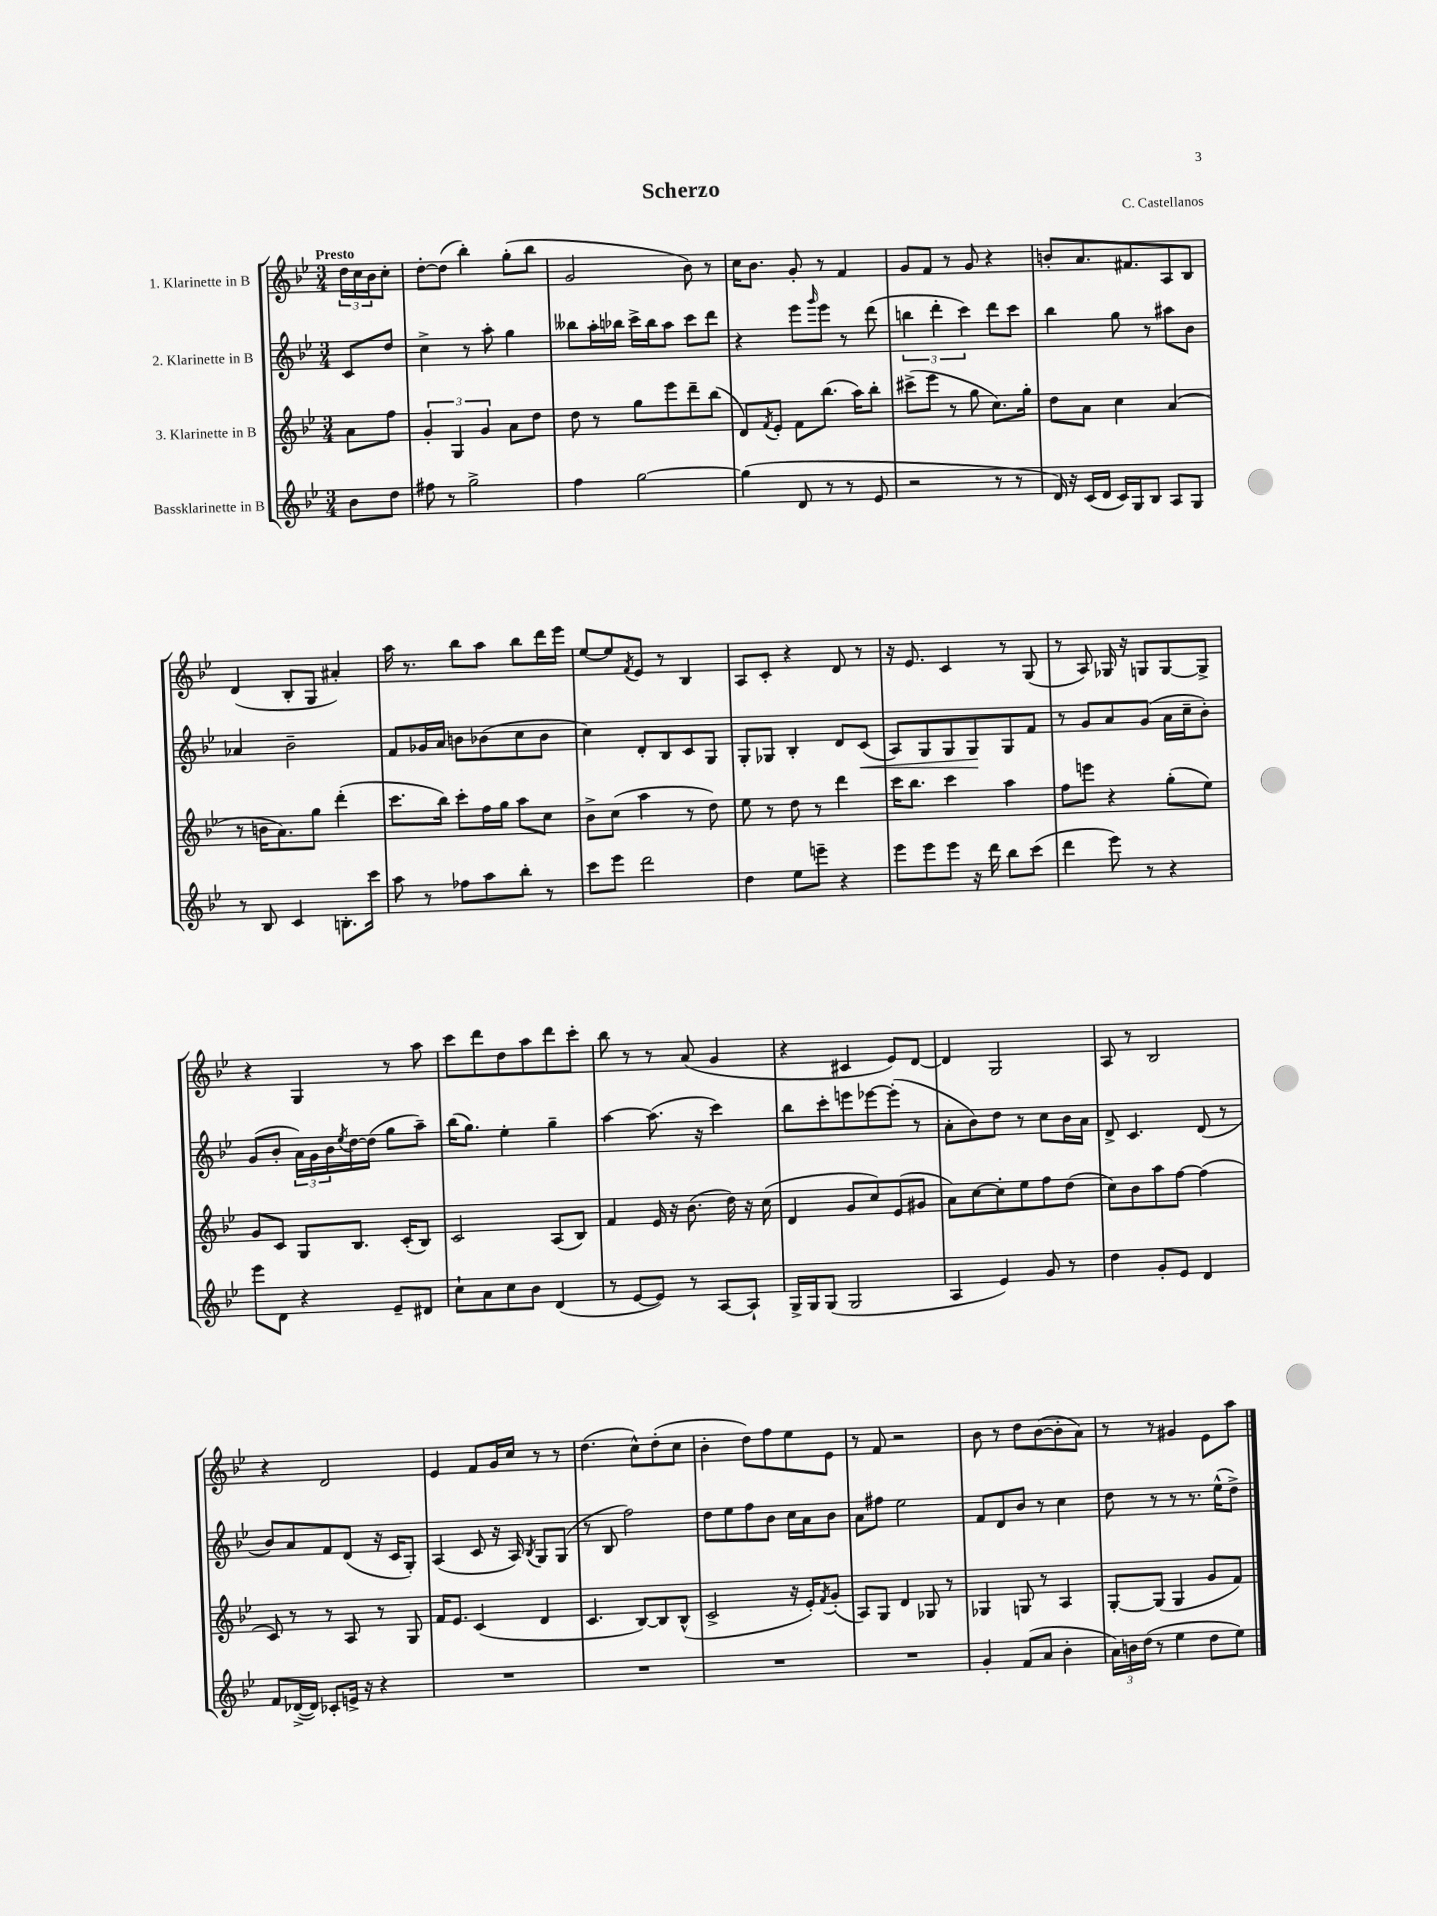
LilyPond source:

\header { title = "Scherzo" composer = "C. Castellanos" }
<<
\new StaffGroup <<
\new Staff = "s0" \with { instrumentName = "1. Klarinette in B" } {
    \clef treble \key bes \major \numericTimeSignature \time 3/4 \partial 4 \tempo "Presto"
    \tuplet 3/2 { d''16 c''16 bes'16 } c''8-. |
    d''8~-. d''8( bes''4-.) g''8-.( bes''8 |
    g'2 bes'8) r8 |
    c''16 bes'8. g'8-. r8 f'4 |
    g'8 f'8 r8 g'8 r4 |
    b'8-. a'8. fis'8. a8 bes8 |
    d'4( bes8-. g8 ais'4-.) |
    a''16 r8. bes''8 a''8 bes''8 d'''16 ees'''16 |
    ees''8~ ees''8 \acciaccatura { f'8 } ees'8 r8 bes4 |
    a8 c'8-. r4 d'8 r8 |
    r16 ees'8. c'4 r8 g8( |
    r8 a8) ges16 r16 g8 g8~ g8-> |
    r4 g4 r8 a''8 |
    c'''8 d'''8 d''8 a''8 d'''8 c'''8-. |
    bes''8 r8 r8 a'8( g'4 |
    r4 cis'4 ees'8) d'8~ |
    d'4 g2 |
    a8 r8 bes2 |
    r4 d'2 |
    ees'4 f'8 g'16 c''16 r8 r8 |
    d''4.( c''8-^) d''8-.( c''8 |
    bes'4-. d''8) f''8 ees''8 ees'8 |
    r8 f'8 r2 |
    bes'8 r8 d''8 bes'8~( bes'8-. a'8) |
    r8 r8 gis'4 ees'8 a''8 \bar "|." |
}
\new Staff = "s1" \with { instrumentName = "2. Klarinette in B" } {
    \clef treble \key bes \major \numericTimeSignature \time 3/4 \partial 4
    c'8 d''8 |
    c''4-> r8 a''8-. g''4 |
    beses''8 a''16-. bes''16 c'''16-> bes''16 a''8 c'''8 d'''8 |
    r4 ees'''8 \grace { g'''16 } ees'''8 r8 d'''8( |
    \tuplet 3/2 { b''4 d'''4-. c'''4) } d'''8 c'''8 |
    bes''4 g''8 r8 ais''8 bes'8 |
    aes'4 bes'2-- |
    f'8 ges'16 a'16 b'8 bes'8( c''8 bes'8 |
    c''4) d'8-. bes8 c'8 g8 |
    g8-. ges8 bes4-. d'8 c'8\<( |
    a8) g8 g8 g8\! g8 f'8 |
    r8 g'8 a'8 g'8( a'16 c''16-- bes'8-.) |
    g'8( bes'8-. \tuplet 3/2 { a'16) g'16 bes'16 } \acciaccatura { ees''8 } d''16~ d''16( g''8 a''8--) |
    bes''16( g''8.) ees''4-. g''4-- |
    a''4~ a''8.( r16 c'''4) |
    bes''8 c'''8-. e'''8 ees'''8~ ees'''8-.( r8 |
    a'8-. bes'8) d''8 r8 c''8 bes'16 a'16 |
    d'8-> c'4. d'8( r8 |
    bes'8) a'8 f'8 d'8( r16 c'16 g8-.) |
    a4( c'8 r16 a16) \acciaccatura { bes8 } g8 g8( |
    r8 bes8 f''2) |
    d''8 ees''8 f''8 bes'8 c''16 a'16 bes'8 |
    a'8 fis''8 ees''2 |
    f'8 d'8 bes'8 r8 c''4 |
    d''8 r8 r8 r8. ees''16-^( d''8->) \bar "|." |
}
\new Staff = "s2" \with { instrumentName = "3. Klarinette in B" } {
    \clef treble \key bes \major \numericTimeSignature \time 3/4 \partial 4
    a'8 f''8 |
    \tuplet 3/2 { g'4-. g4 g'4 } a'8 d''8 |
    d''8 r8 g''8 ees'''8 d'''8-- bes''8( |
    d'8) \acciaccatura { f'8 } ees'8-. f'8 bes''8.( a''16) bes''8-. |
    cis'''8->( ees'''8 r8 g''8 c''8.) g''16-. |
    d''8 a'8 c''4 a'4( |
    r8 b'16 a'8.) g''8 d'''4-.( |
    c'''8. bes''16) c'''8-. f''16 g''16 a''8 c''8 |
    bes'8-> c''8( a''4 r8 d''8) |
    ees''8 r8 d''8 r8 d'''4 |
    c'''16 bes''8. c'''4 a''4 |
    f''8 e'''8 r4 g''8-.( ees''8) |
    g'8 c'8 g8 bes8. c'16-.( bes8) |
    c'2 a8( bes8) |
    f'4 ees'16 r16 bes'8.( d''16) r16 c''16( |
    d'4 g'8 c''8) ees'8( gis'8 |
    a'8) c''8~ c''8-. ees''8 f''8 d''8( |
    c''8) bes'8 a''8 f''8~ f''4( |
    c'8) r8 r8 a8 r8 g8 |
    f'16 ees'8. c'4( d'4 |
    c'4. bes8~) bes8 bes8-^( |
    c'2-> r16 ees'16-.) \acciaccatura { f'8 } g'8-.( |
    a8) g8 d'4 ges8 r8 |
    ges4 g8 r8 a4 |
    g8~-. g8( g4 g'8 f'8) \bar "|." |
}
\new Staff = "s3" \with { instrumentName = "Bassklarinette in B" } {
    \clef treble \key bes \major \numericTimeSignature \time 3/4 \partial 4
    bes'8 d''8 |
    fis''8 r8 g''2-> |
    f''4 g''2~ |
    g''4( d'8 r8 r8 ees'8 |
    r2 r8 r8 |
    d'16) r16 c'16( d'16 c'16) g16 bes8 a8 g8 |
    r8 bes8 c'4 b8.-. c'''16 |
    a''8 r8 fes''8 a''8 bes''8-. r8 |
    c'''8 ees'''8 d'''2 |
    d''4 ees''8 e'''8-- r4 |
    ees'''8 ees'''8 ees'''8 r16 d'''16 bes''8 c'''8( |
    d'''4 ees'''8) r8 r4 |
    ees'''8 d'8 r4 ees'8-- dis'8 |
    c''8-! a'8 c''8 bes'8 d'4( |
    r8 ees'8~ ees'8) r8 a8~ a8-! |
    g16-> g16 g8( g2 |
    a4 ees'4) g'8 r8 |
    d''4 g'8-. ees'8 d'4 |
    f'8 des'16~->( des'16) ces'8-. e'16-> r16 r4 |
    R2. |
    R2. |
    R2. |
    R2. |
    g'4-. f'8( a'8 bes'4-. |
    \tuplet 3/2 { a'16) b'16 d''16( } r8 ees''4 d''8 ees''8) \bar "|." |
}
>>
>>
\layout { \context { \Score \remove "Bar_number_engraver" } }
